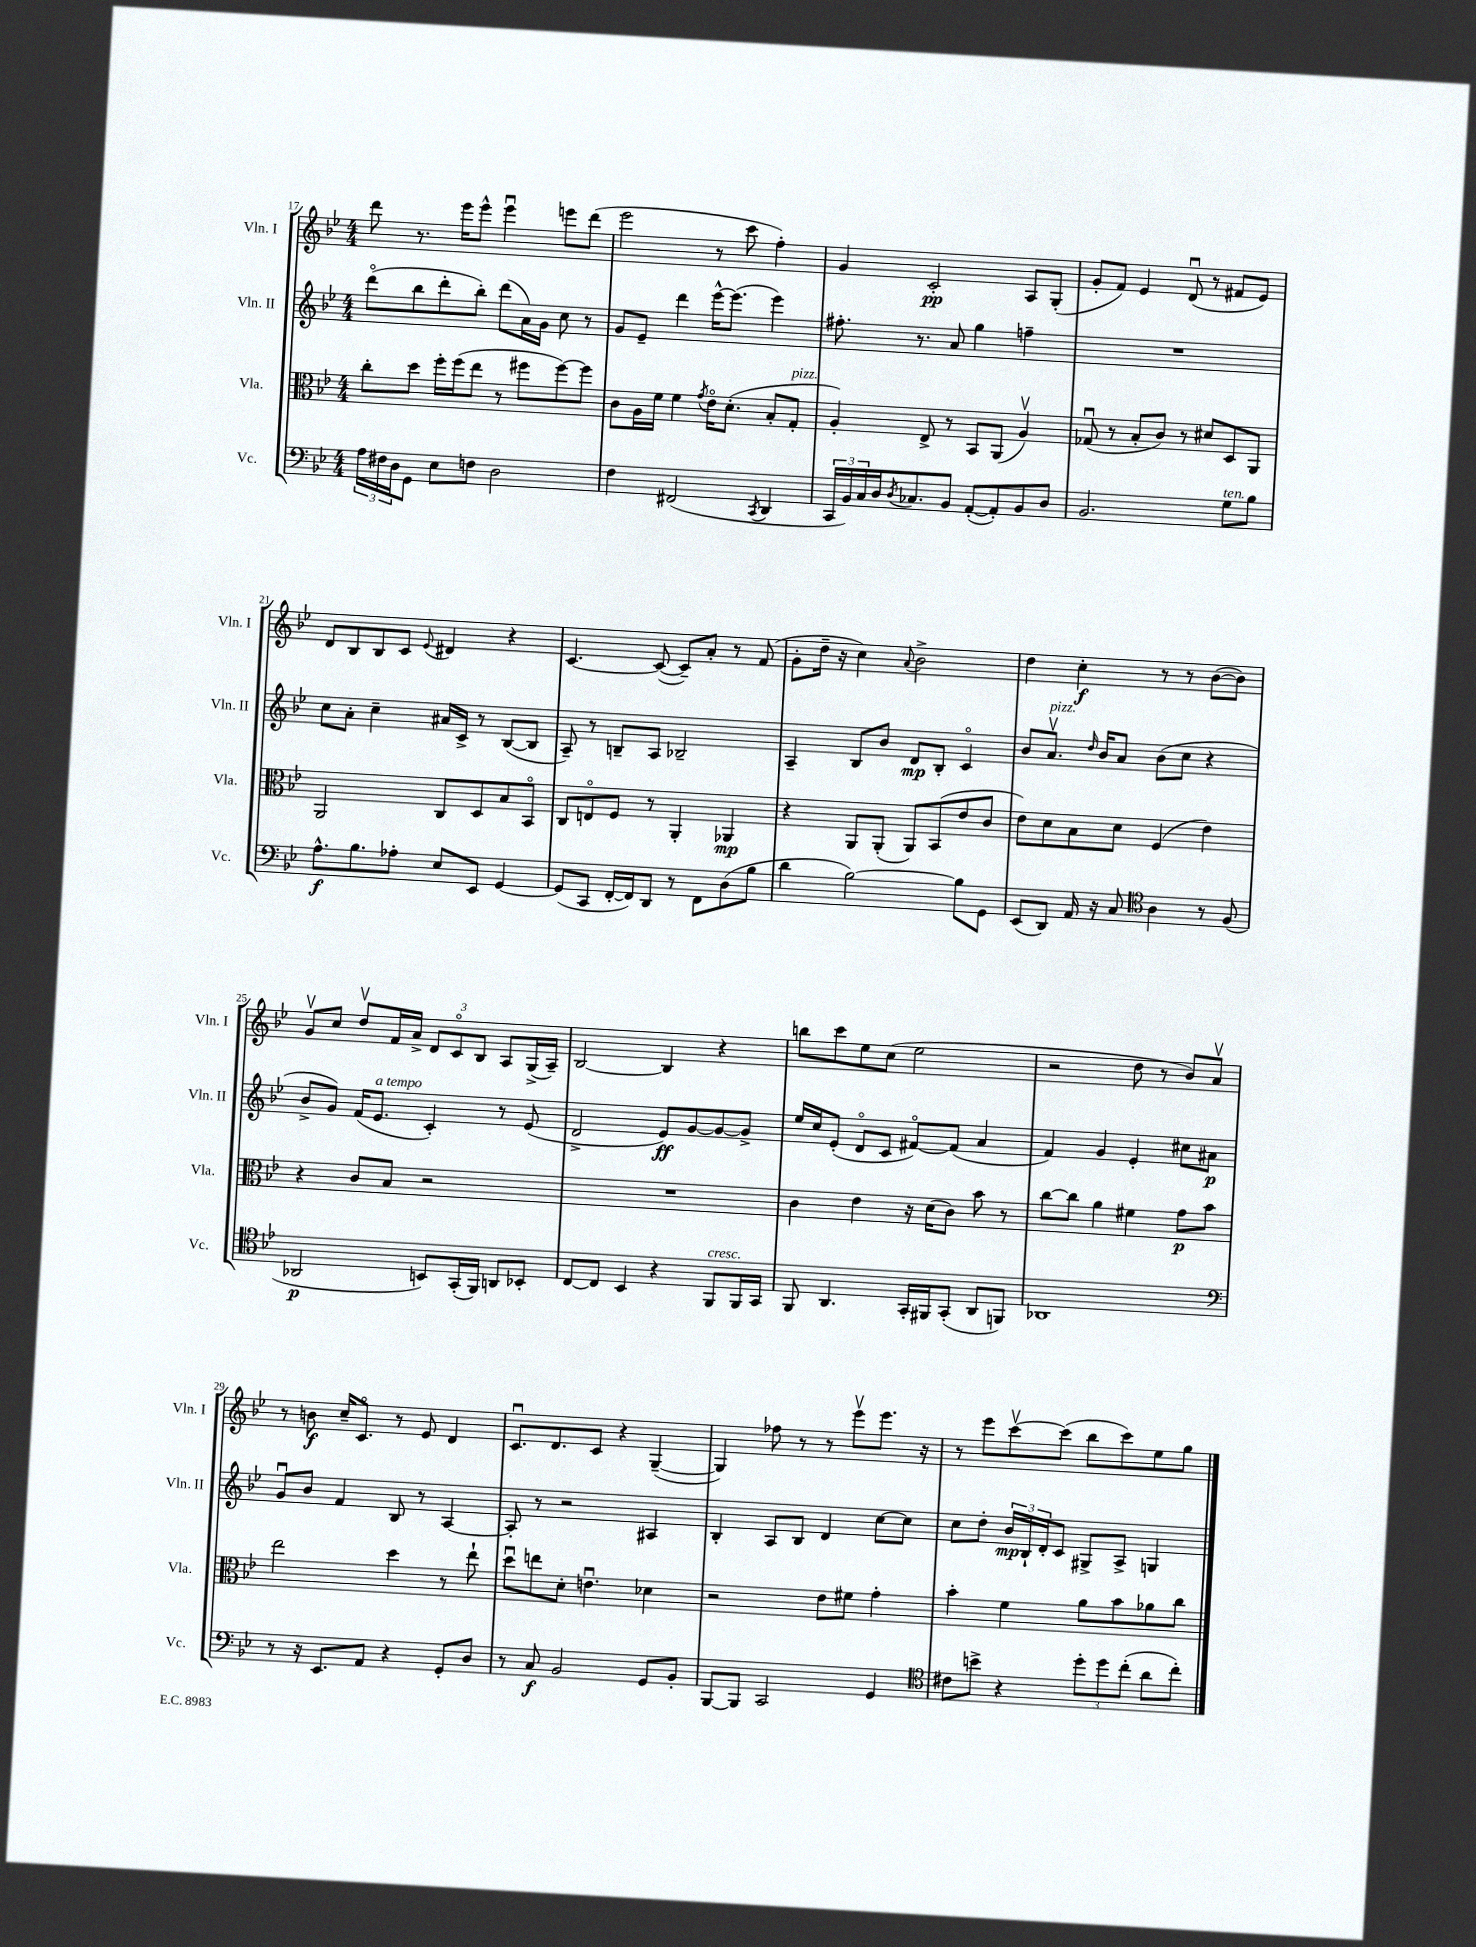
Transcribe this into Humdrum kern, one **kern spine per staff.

**kern	**dynam	**kern	**dynam	**kern	**dynam	**kern	**dynam
*part4	*part4	*part3	*part3	*part2	*part2	*part1	*part1
*staff4	*staff4	*staff3	*staff3	*staff2	*staff2	*staff1	*staff1
*I"Vc.	*	*I"Vla.	*	*I"Vln. II	*	*I"Vln. I	*
*I'Vc.	*	*I'Vla.	*	*I'Vln. II	*	*I'Vln. I	*
*clefF4	*	*clefC3	*	*clefG2	*	*clefG2	*
*k[b-e-]	*	*k[b-e-]	*	*k[b-e-]	*	*k[b-e-]	*
*M4/4	*	*M4/4	*	*M4/4	*	*M4/4	*
=17	=17	=17	=17	=17	=17	=17	=17
24A\LL	.	8cc'\L	.	(8ddd\L	.	8ddd\	.
24F#X\	.	.	.	.	.	.	.
24D\J	.	.	.	.	.	.	.
8GG\J	.	8dd\J	.	8bb-\	.	8.r	.
8E-\L	.	16ff'\LL	.	8ddd'\	.	.	.
.	.	(16ff\J	.	.	.	16eee-\KL	.
8Fn\J	.	8ee-\J	.	8bb-'\J)	.	8eee-^^\J	.
2D\	.	8r	.	(8ddd\L	.	4eee-u\	.
.	.	8ff#X\L	.	16a\L)	.	.	.
.	.	.	.	16g\JJ	.	.	.
.	.	[8ff#\)	.	8cc\	.	8eeen\L	.
.	.	8ff#\J]	.	8r	.	(8ddd\J	.
=18	=18	=18	=18	=18	=18	=18	=18
4F\	.	8c\L	.	8g/L	.	2eee-\	.
.	.	16A\L	.	8e-~/J	.	.	.
.	.	16f\JJ	.	.	.	.	.
(2FF#X/	.	4f\	.	4ddd\	.	.	.
.	.	8qg/	.	.	.	.	.
.	.	16e-\KL	.	[16eee-^^\KL	.	8r	.
.	.	(8.d'\J	.	(8.eee-\J]	.	.	.
.	.	.	.	.	.	8ccc\	.
8qCC/	.	.	.	.	.	.	.
4DD/	.	8B-'/L	.	4eee-\)	.	4ff'\)	.
!	!	!LO:TX:a:i:t=pizz.	!	!	!	!	!
.	.	8G'/J	.	.	.	.	.
=19	=19	=19	=19	=19	=19	=19	=19
24CC/LL	.	4A'/)	.	8.ff#X'\	.	4g/	.
24BB-/)	.	.	.	.	.	.	.
24C/	.	.	.	.	.	.	.
16D/J	.	.	.	.	.	.	.
8qD/	.	.	.	.	.	.	.
8.C-X/	.	.	.	8.r	.	.	.
.	.	8E-^/	.	.	.	2c'/	pp
8BB-/J	.	8r	.	8a/	.	.	.
([8AA'/L	.	8BB-/L	.	4gg\	.	.	.
8AA'/])	.	(8AA/J	.	.	.	.	.
8BB-/	.	4Av/)	.	4ffn~\	.	8A/L	.
8D/J	.	.	.	.	.	(8G'/J	.
=20	=20	=20	=20	=20	=20	=20	=20
2.BB-/	.	(8G-Xu/	.	1r	.	8g'/L	.
.	.	8r	.	.	.	8f/J)	.
.	.	8B-'/L	.	.	.	4e-/	.
.	.	8c/J)	.	.	.	.	.
.	.	8r	.	.	.	(8du/	.
.	.	8d#X/L	.	.	.	8r	.
!LO:TX:a:i:t=ten.	!	!	!	!	!	!	!
8G\L	.	8D/	.	.	.	8f#X/L	.
8B-\J	.	8AA/J	.	.	.	8e-/J)	.
!!LO:LB:g=z
=21	=21	=21	=21	=21	=21	=21	=21
8.A^^\L	f	2AA/	.	8cc\L	.	8d/L	.
.	.	.	.	8a'\J	.	8B-/	.
8.B-\	.	.	.	.	.	.	.
.	.	.	.	4cc~\	.	8B-/	.
8A-X'\J	.	.	.	.	.	8c/J	.
.	.	.	.	.	.	8qqe-/	.
8E-/L	.	8C/L	.	16a#X/LL	.	4d#X/	.
.	.	.	.	16c^/JJ	.	.	.
8EE-/J	.	8D/	.	8r	.	.	.
[4GG/	.	8B-/	.	([8B-/L	.	4r	.
.	.	8BB-/J	.	8B-/J]	.	.	.
=22	=22	=22	=22	=22	=22	=22	=22
(8GG/L]	.	8C/L	.	8A~/)	.	[4.c/	.
8CC/J	.	8En/	.	8r	.	.	.
[16FF'/LL	.	8F/J	.	8Bn~/L	.	.	.
16FF/J])	.	.	.	.	.	.	.
8DD/J	.	8r	.	8A/J	.	(8c/_	.
8r	.	4AA'/	.	2B-X~/	.	8c~/L])	.
8FF\L	.	.	.	.	.	8a'/J	.
(8D\	.	4AA-X/	mp	.	.	8r	.
8B-\J	.	.	.	.	.	(8f/	.
=23	=23	=23	=23	=23	=23	=23	=23
4d\	.	4r	.	4A~/	.	8g'\L	.
.	.	.	.	.	.	16dd~\Jk	.
.	.	.	.	.	.	16r	.
[2B-\)	.	8AA/L	.	8B-/L	.	4cc\)	.
.	.	(8AA'/J	.	8b-/J	.	.	.
.	.	.	.	.	.	8qqa/	.
.	.	8AA/L)	.	8d/L	mp	2b-^\	.
.	.	(8BB-/	.	8B-'/J	.	.	.
8B-\L]	.	8e-/	.	4c/	.	.	.
8GG\J	.	8c/J	.	.	.	.	.
=24	=24	=24	=24	=24	=24	=24	=24
(8EE-/L	.	8e-\L)	.	8b-/L	.	4dd\	.
!	!	!	!	!LO:TX:a:i:t=pizz.	!	!	!
8DD/J)	.	8d\	.	8.av/J	.	.	.
16AA/	.	8B-\	.	.	.	4cc'\	f
.	.	.	.	16qqdd/	.	.	.
16r	.	.	.	16b-/KL	.	.	.
8C/	.	8d\J	.	8a/J	.	.	.
*clefC4	*	*	*	*	*	*	*
4A\	.	(4F/	.	(8b-\L	.	8r	.
.	.	.	.	8cc\J	.	8r	.
8r	.	4e-\)	.	4r	.	([8b-\L	.
(8F/	.	.	.	.	.	8b-\J])	.
!!LO:LB:g=z
=25	=25	=25	=25	=25	=25	=25	=25
2AA-X/	p	4r	.	8b-^/L	.	8gv/L	.
.	.	.	.	8g/J)	.	8cc/J	.
.	.	8c/L	.	(16f/KL	.	8ddv/L	.
!	!	!	!	!LO:TX:a:i:t=a tempo	!	!	!
.	.	.	.	8.e-/J	.	.	.
.	.	8B-/J	.	.	.	16f/L	.
.	.	.	.	.	.	16a^/JJ	.
8BBn/L)	.	2r	.	4c'/)	.	12d/L	.
.	.	.	.	.	.	12c/	.
(16GG'/L	.	.	.	.	.	.	.
.	.	.	.	.	.	12B-/J	.
16FF/JJ)	.	.	.	.	.	.	.
8AAn/L	.	.	.	8r	.	8A/L	.
8BB-X'/J	.	.	.	(8e-/	.	(16G^/L	.
.	.	.	.	.	.	16A~/JJ)	.
=26	=26	=26	=26	=26	=26	=26	=26
[8C/L	.	1r	.	2d^/	.	[2B-/	.
8C/J]	.	.	.	.	.	.	.
4BB-/	.	.	.	.	.	.	.
4r	.	.	.	8e-/L)	ff	4B-/]	.
.	.	.	.	[8g/	.	.	.
!LO:TX:a:i:t=cresc.	!	!	!	!	!	!	!
8FF/L	.	.	.	8g/_	.	4r	.
16FF/L	.	.	.	8g^/J]	.	.	.
16GG/JJ	.	.	.	.	.	.	.
=27	=27	=27	=27	=27	=27	=27	=27
8FF/	.	4c\	.	16ee-/LL	.	8bbn\L	.
.	.	.	.	16cc/J	.	.	.
4.AA/	.	.	.	(8e-'/J	.	8ccc\	.
.	.	4e-\	.	8d/L	.	8ee-\	.
.	.	.	.	8c/J	.	(8cc\J	.
16GG'/LL	.	16r	.	[8f#X/L)	.	2ee-\	.
16FF#X/J	.	(16d\KL	.	.	.	.	.
(8GG'/J	.	8c\J)	.	(8f#/J]	.	.	.
8AA/L	.	8b-\	.	4a/	.	.	.
8FFn/J)	.	8r	.	.	.	.	.
=28	=28	=28	=28	=28	=28	=28	=28
1AA-X	.	[8cc\L	.	4f/)	.	2r	.
.	.	8cc\J]	.	.	.	.	.
.	.	4a\	.	4g/	.	.	.
.	.	4f#X\	.	4e-'/	.	8dd\	.
.	.	.	.	.	.	8r	.
.	.	8g\L	p	8cc#X\L	.	8b-/L)	.
.	.	8b-\J	.	8a#X\J	p	8av/J	.
!!LO:LB:g=z
=29	=29	=29	=29	=29	=29	=29	=29
*clefF4	*	*	*	*	*	*	*
8r	.	2ee-\	.	8gu/L	.	8r	.
16r	.	.	.	8b-/J	.	8bn\	f
8.EE-/L	.	.	.	.	.	.	.
.	.	.	.	4f/	.	16cc~/KL	.
.	.	.	.	.	.	8.c/J	.
8AA/J	.	.	.	.	.	.	.
4r	.	4dd\	.	8B-/	.	8r	.
.	.	.	.	8r	.	8e-/	.
8GG'/L	.	8r	.	[4A/	.	4d/	.
8D/J	.	8ee-`\	.	.	.	.	.
=30	=30	=30	=30	=30	=30	=30	=30
8r	.	8ddu\L	.	8A'/]	.	8.cu/L	.
8C/	f	8een\	.	8r	.	.	.
.	.	.	.	.	.	8.d/	.
2BB-/	.	8d'\J	.	2r	.	.	.
.	.	4.enu\	.	.	.	8c/J	.
.	.	.	.	.	.	4r	.
8GG/L	.	4d-X\	.	4A#X/	.	([4G~/	.
8BB-'/J	.	.	.	.	.	.	.
=31	=31	=31	=31	=31	=31	=31	=31
[8BBB-/L	.	2r	.	4B-'/	.	4G/])	.
8BBB-/J]	.	.	.	.	.	.	.
2CC/	.	.	.	8A/L	.	8ff-X\	.
.	.	.	.	8B-/J	.	8r	.
.	.	8e-\L	.	4d/	.	8r	.
.	.	8f#X\J	.	.	.	8eee-v\L	.
4GG/	.	4g'\	.	[8cc\L	.	8.eee-\J	.
.	.	.	.	8cc\J]	.	.	.
.	.	.	.	.	.	16r	.
=32	=32	=32	=32	=32	=32	=32	=32
*clefC4	*	*	*	*	*	*	*
8c#X\L	.	4b-'\	.	8cc\L	.	8r	.
8bn^\J	.	.	.	8dd'\J	.	8eee-\L	.
4r	.	4f\	.	24b-/LL	mp	[8cccv\	.
.	.	.	.	24B-`/	.	.	.
.	.	.	.	24d'/J	.	.	.
.	.	.	.	8c/J	.	(8ccc\J]	.
12dd'\L	.	8a\L	.	8G#X^/L	.	8bb-\L	.
12dd\	.	.	.	.	.	.	.
.	.	8b-\	.	8A^/J	.	8ccc\)	.
(12cc'\J	.	.	.	.	.	.	.
8a\L	.	8a-X\	.	4Gn/	.	8ee-\	.
8cc'\J)	.	8cc\J	.	.	.	8gg\J	.
==	==	==	==	==	==	==	==
*-	*-	*-	*-	*-	*-	*-	*-
